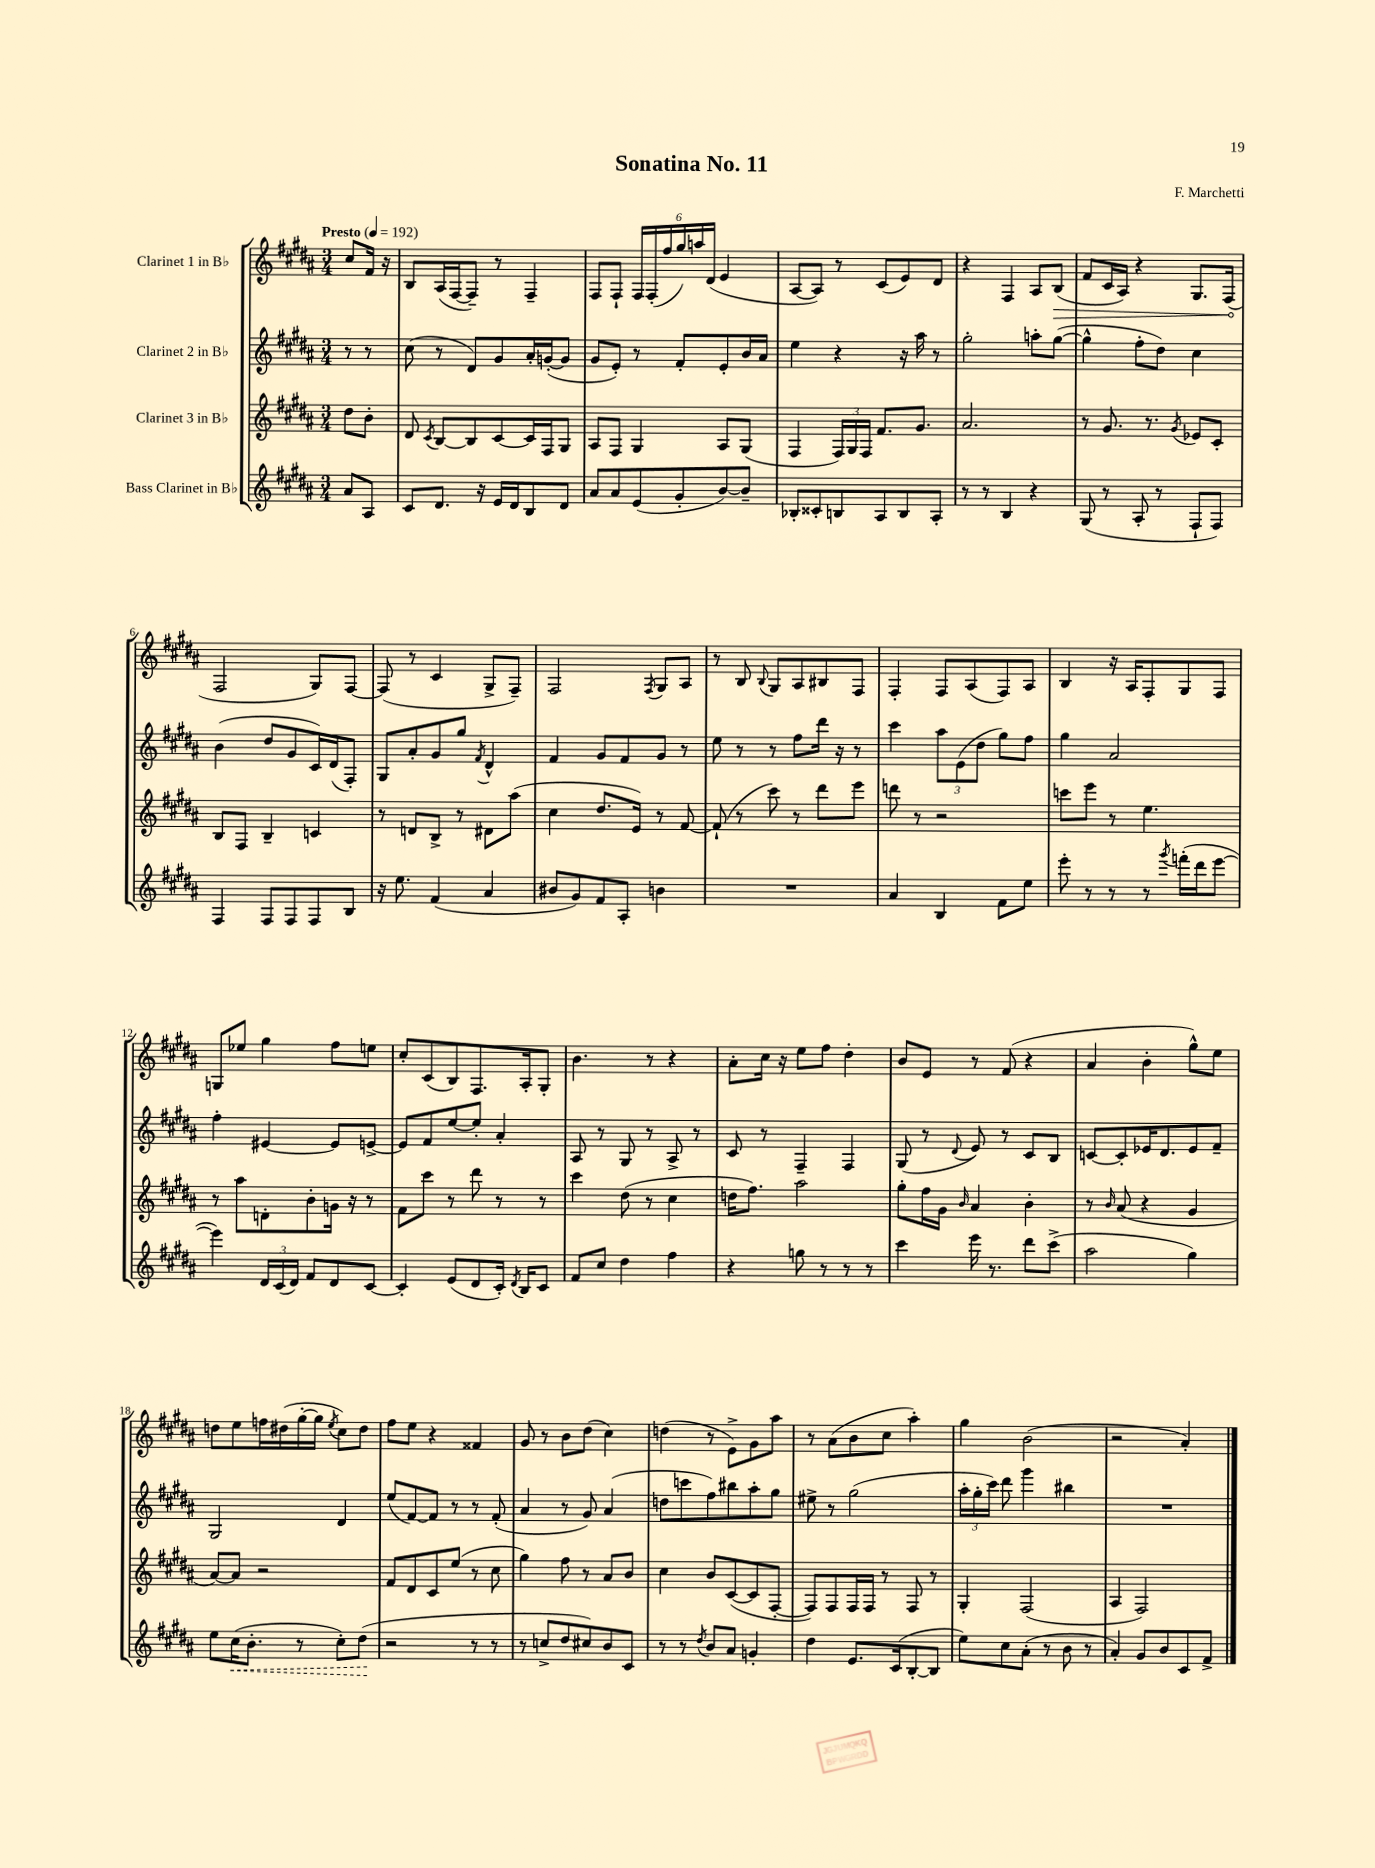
\header { title = "Sonatina No. 11" composer = "F. Marchetti" }
<<
\new StaffGroup <<
\new Staff = "s0" \with { instrumentName = "Clarinet 1 in Bb" } {
    \clef treble \key b \major \numericTimeSignature \time 3/4 \partial 4 \tempo "Presto" 4 = 192
    \autoBeamOff cis''8[ fis'16] r16 |
    b8[ ais16( fis16~ fis8]--) r8 fis4-- |
    fis8[ fis8]-! \tuplet 6/4 { fis16[ fis16-.( fis''16 gis''16) a''16 dis'16]( } e'4 |
    ais8[~ ais8]) r8 cis'8[( e'8) dis'8] |
    r4 fis4 ais8[ \once \override Hairpin.circled-tip = ##t b8]\>( |
    fis'8[ cis'16 ais16]) r4 gis8.[ fis16]\!( |
    fis2 gis8[) fis8]~ |
    fis8( r8 cis'4 gis8[-> fis8]--) |
    fis2 \acciaccatura { fis8 } gis8[ ais8] |
    r8 b8 \appoggiatura { b8 } gis8[ ais8 bis8 fis8] |
    fis4-. fis8[ ais8( fis8) ais8] |
    b4 r16 ais16[ fis8-. gis8 fis8] |
    g8[ ees''8] gis''4 fis''8[ e''8] |
    cis''8[-. cis'8( b8) fis8. ais16-. gis8]-. |
    b'4. r8 r4 |
    ais'8[-. cis''16] r16 e''8[ fis''8] dis''4-. |
    b'8[ e'8] r8 fis'8( r4 |
    ais'4 b'4-. gis''8[-^) e''8] |
    d''8[ e''8 f''16 dis''16( gis''16~-. gis''16] \acciaccatura { e''8 } cis''8[) dis''8] |
    fis''8[ e''8] r4 fisis'4 |
    gis'8 r8 b'8[ dis''8]( cis''4) |
    d''4( r8 e'8[->) gis'8 ais''8] |
    r8 ais'8[( b'8 cis''8] ais''4-.) |
    gis''4 b'2( |
    r2 ais'4-.) \bar "|." |
}
\new Staff = "s1" \with { instrumentName = "Clarinet 2 in Bb" } {
    \clef treble \key b \major \numericTimeSignature \time 3/4 \partial 4
    \autoBeamOff r8 r8 |
    cis''8( r8 dis'8[) gis'8 ais'16-. g'16~-.( g'8] |
    gis'8[ e'8]-.) r8 fis'8[-. e'8-. b'16 ais'16] |
    e''4 r4 r16 ais''16 r8 |
    gis''2-. a''8[-. gis''8]~( |
    gis''4-^ fis''8[-. dis''8]) cis''4 |
    b'4( dis''8[ gis'8 cis'16) dis'16( fis8]-.) |
    gis8[ ais'8-. gis'8 gis''8] \acciaccatura { fis'8 } dis'4-^ |
    fis'4 gis'8[ fis'8 gis'8] r8 |
    e''8 r8 r8 fis''8[ dis'''16] r16 r8 |
    cis'''4 \tuplet 3/2 { ais''8[ e'8( dis''8] } gis''8[) fis''8] |
    gis''4 ais'2 |
    fis''4-. eis'4~ eis'8[ e'8]~-> |
    e'8[ fis'8 e''8~ e''8]-. ais'4-. |
    ais8 r8 gis8 r8 ais8-> r8 |
    cis'8 r8 fis4-- fis4 |
    gis8( r8 \appoggiatura { dis'8 } e'8) r8 cis'8[ b8] |
    c'8[~ c'8-. ees'16 dis'8. ees'8 fis'8]-- |
    gis2 dis'4 |
    e''8[( fis'8~) fis'8] r8 r8 fis'8-.( |
    ais'4 r8 gis'8) ais'4( |
    d''8[ c'''8 fis''8) bis''8 ais''8-. gis''8] |
    eis''8-> r8 gis''2( |
    \tuplet 3/2 { ais''16[-. gis''16-. cis'''16]) } dis'''8 gis'''4 bis''4 |
    R2. \bar "|." |
}
\new Staff = "s2" \with { instrumentName = "Clarinet 3 in Bb" } {
    \clef treble \key b \major \numericTimeSignature \time 3/4 \partial 4
    \autoBeamOff dis''8[ b'8]-. |
    dis'8 \acciaccatura { cis'8 } b8[~ b8 cis'8~ cis'16 fis16 gis8] |
    ais8[ fis8] gis4 ais8[ gis8]( |
    fis4 \tuplet 3/2 { fis16[) gis16 fis16] } fis'8.[ gis'8.] |
    ais'2. |
    r8 gis'8. r8. \acciaccatura { gis'8 } ees'8[ cis'8]-. |
    b8[ fis8] b4-- c'4 |
    r8 d'8[ b8]-> r8 dis'8[ ais''8]( |
    cis''4 dis''8.[ e'16]) r8 fis'8~ |
    fis'8-!( r8 cis'''8) r8 dis'''8[ e'''8] |
    d'''8 r8 r2 |
    c'''8[ e'''8] r8 e''4. |
    r8 ais''8[ d'8-. b'8-. g'16] r16 r8 |
    fis'8[ cis'''8] r8 dis'''8 r8 r8 |
    cis'''4 dis''8( r8 cis''4 |
    d''16[ fis''8.]) ais''2 |
    gis''8[-. fis''16 gis'16] \grace { b'16 } ais'4 b'4-. |
    r8 \grace { b'16 } ais'8( r4 gis'4 |
    ais'8[~) ais'8] r2 |
    fis'8[ dis'8 cis'8 e''8]( r8 cis''8 |
    gis''4) fis''8 r8 ais'8[ b'8] |
    cis''4 b'8[ cis'8~( cis'8 fis8]~-. |
    fis8[) fis8 fis16 fis16] r8 fis8 r8 |
    gis4-. fis2( |
    ais4 fis2) \bar "|." |
}
\new Staff = "s3" \with { instrumentName = "Bass Clarinet in Bb" } {
    \clef treble \key b \major \numericTimeSignature \time 3/4 \partial 4
    \autoBeamOff ais'8[ ais8] |
    cis'8[ dis'8.] r16 e'16[ dis'16 b8 dis'8] |
    ais'8[ ais'8 e'8( gis'8-. b'8~) b'8]-- |
    bes8[-. cisis'8-. b8 ais8 b8 ais8]-. |
    r8 r8 b4 r4 |
    gis8( r8 ais8-. r8 fis8[-! fis8]) |
    fis4 fis8[ fis8 fis8 b8] |
    r16 e''8. fis'4( ais'4 |
    bis'8[ gis'8) fis'8 ais8]-. b'4 |
    R2. |
    ais'4 b4 fis'8[ e''8] |
    e'''8-. r8 r8 r8 \acciaccatura { gis'''8 } f'''16[-.( dis'''16 e'''8]~ |
    e'''4) \tuplet 3/2 { dis'16[ cis'16( dis'16]) } fis'8[ dis'8 cis'8]~ |
    cis'4-. e'8[( dis'8 cis'16]-.) \acciaccatura { dis'8 } b16[ cis'8] |
    fis'8[ cis''8] dis''4 fis''4 |
    r4 g''8 r8 r8 r8 |
    cis'''4 e'''16 r8. dis'''8[ cis'''8]->( |
    ais''2 gis''4) |
    e''8[ \once \override Hairpin.style = #'dashed-line cis''16\<( b'8.]-. r8 cis''8[-.) dis''8]\!( |
    r2 r8 r8 |
    r8 c''8[-> dis''8 cis''8) b'8 cis'8] |
    r8 r8 \acciaccatura { dis''8 } b'8[ ais'8] g'4-. |
    dis''4 e'8.[ cis'16( b8~-. b8] |
    e''8[) cis''8 ais'8]-.( r8 b'8 r8 |
    ais'4-.) gis'8[ b'8 cis'8 fis'8]-> \bar "|." |
}
>>
>>
